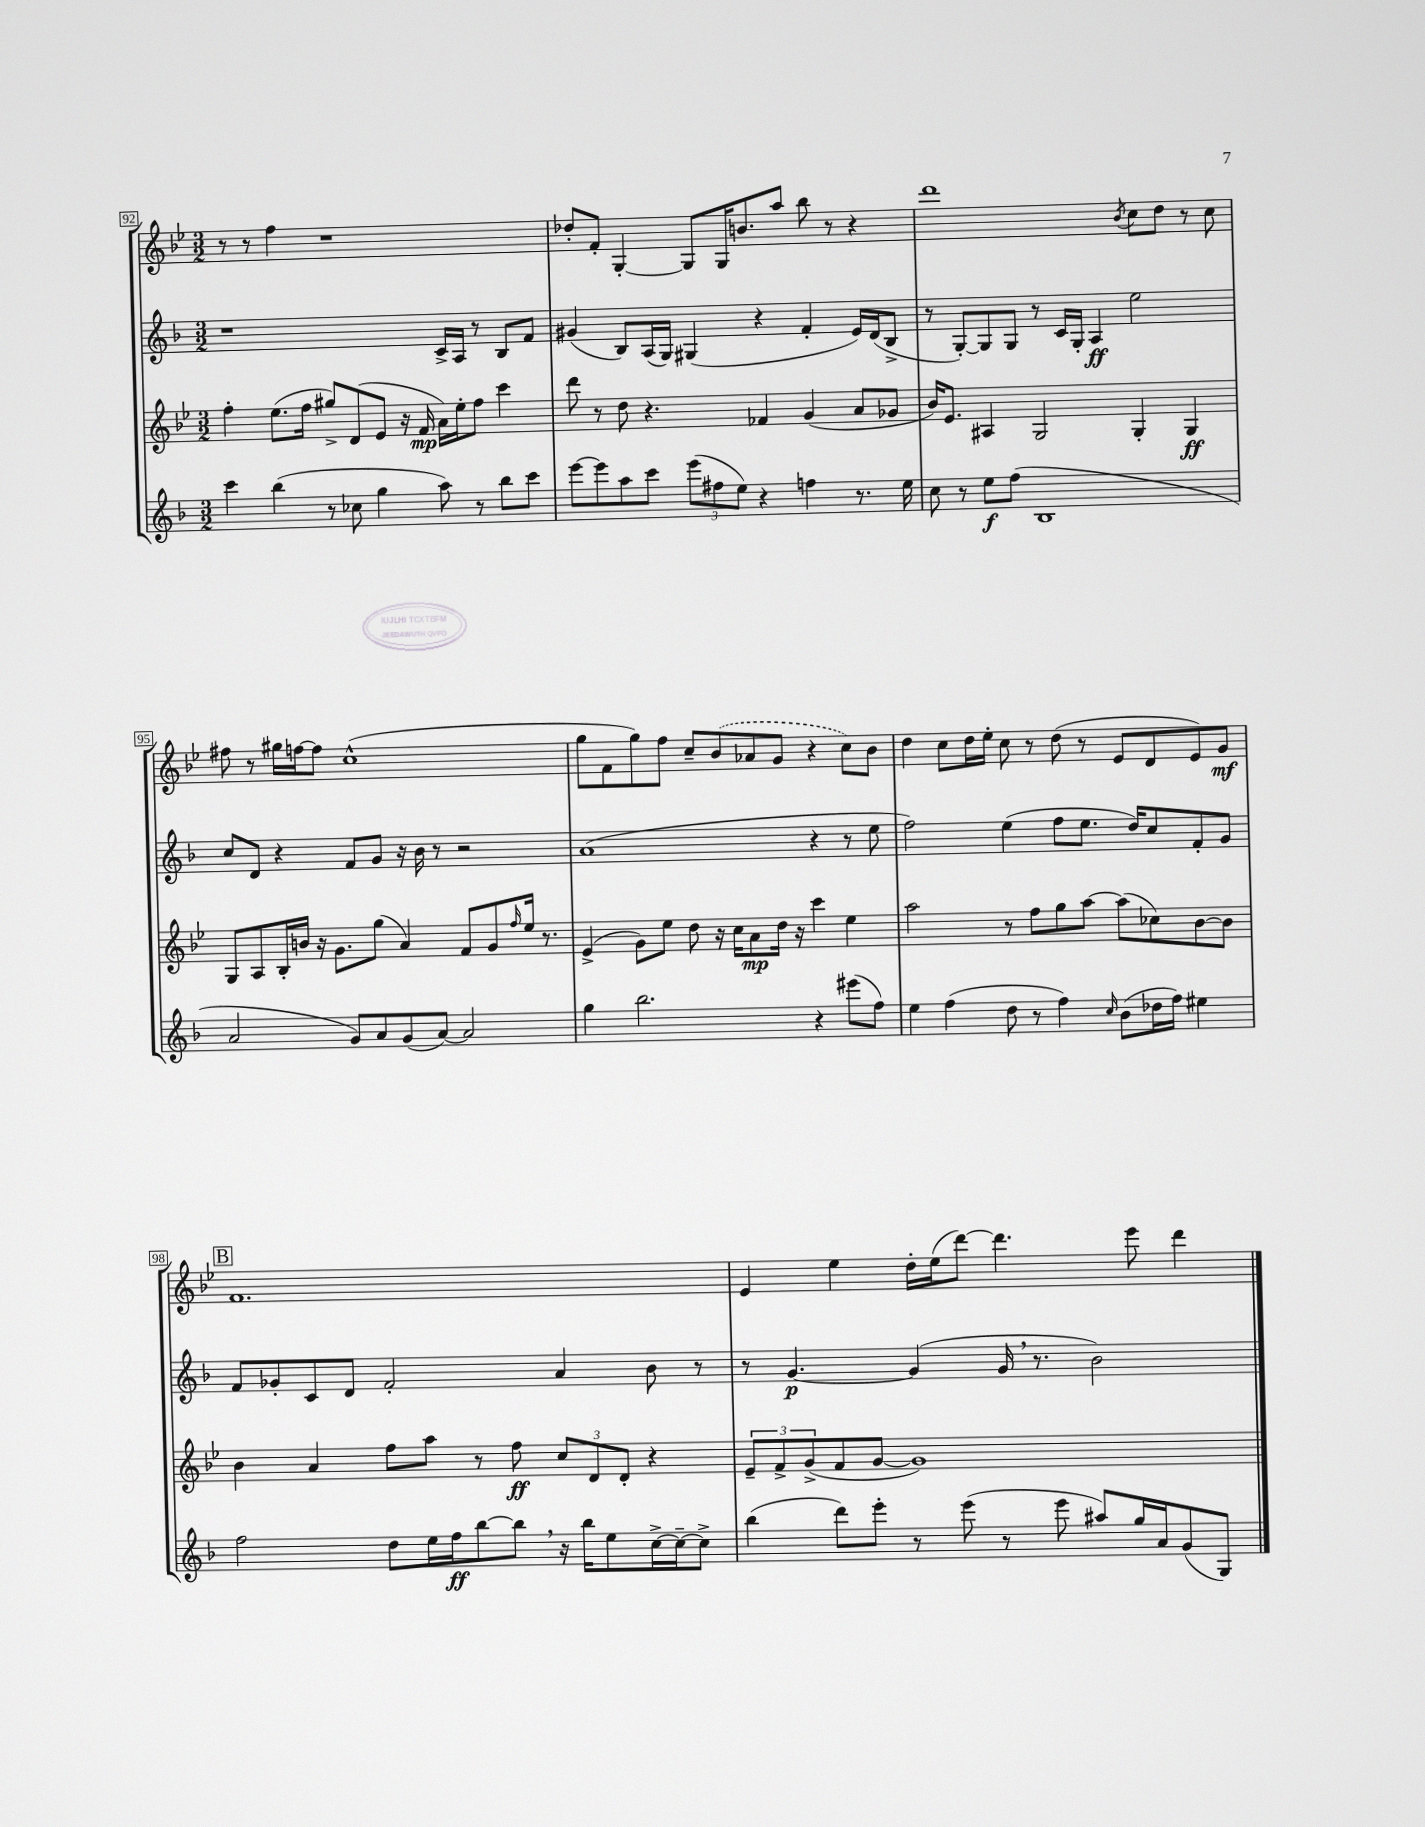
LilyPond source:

<<
\new StaffGroup <<
\new Staff = "s0" {
    \clef treble \key bes \major \numericTimeSignature \time 3/2
    r8 r8 f''4 r1 |
    des''8-. f'8-. g4~-. g8 g16 b'8. a''8 bes''8 r8 r4 |
    d'''1 \acciaccatura { bes'8 } c''8 d''8 r8 c''8 |
    fis''8 r8 gis''16 f''16~ f''8 c''1-^( |
    g''8 f'8 g''8) f''8 c''8-- \once \slurDashed bes'8( aes'8 g'8 r4 c''8) bes'8 |
    d''4 c''8 d''16 ees''16-. c''8 r8 d''8( r8 ees'8 d'8 ees'8) g'8\mf |
    \mark \markup { \box "B" } f'1. |
    ees'4 ees''4 d''16-. ees''16( d'''8~) d'''4. ees'''8 d'''4 \bar "|." |
}
\new Staff = "s1" {
    \clef treble \key f \major \numericTimeSignature \time 3/2
    r1 c'16-> a16 r8 bes8 f'8 |
    gis'4( bes8) a16( g16) gis4( r4 f'4-. e'16) d'16( bes8-> |
    r8 g8~-.) g8 g8 r8 c'16 g16-. a4\ff e''2 |
    c''8 d'8 r4 f'8 g'8 r16 bes'16 r8 r2 |
    a'1( r4 r8 e''8 |
    f''2) e''4( f''8 e''8. d''16) c''8 f'8-. g'8 |
    \mark \markup { \box "B" } f'8 ges'8-. c'8 d'8 f'2-. a'4 bes'8 r8 |
    r8 g'4.~\p g'4( g'16 \breathe r8. bes'2) \bar "|." |
}
\new Staff = "s2" {
    \clef treble \key bes \major \numericTimeSignature \time 3/2
    f''4-. ees''8.( f''16 gis''8->) d'8( ees'8 r16 f'16\mp a'16) ees''16-. f''8 c'''4 |
    d'''8 r8 d''8 r4. fes'4 g'4( a'8 ges'8 |
    bes'16) ees'8. ais4 g2 g4-. g4\ff |
    g8 a8 bes16-. b'16 r16 g'8. g''8( a'4) f'8 g'8 \grace { f''16 } ees''16 r8. |
    ees'4->( g'8) ees''8 d''8 r16 c''16 a'8\mp d''16 r16 c'''4 ees''4 |
    a''2 r8 f''8 g''8 a''8~ a''8( ces''8) bes'8~ bes'8 |
    \mark \markup { \box "B" } bes'4 a'4 f''8 a''8 r8 f''8\ff \tuplet 3/2 { c''8 d'8 d'8-. } r4 |
    \tuplet 3/2 { ees'8-- f'8-> g'8->( } f'8 g'8~ g'1) \bar "|." |
}
\new Staff = "s3" {
    \clef treble \key f \major \numericTimeSignature \time 3/2
    c'''4 bes''4( r8 ces''8 g''4 a''8) r8 bes''8 c'''8 |
    e'''8~ e'''8 a''8 c'''8 \tuplet 3/2 { e'''8( fis''8 e''8) } r4 f''4 r8. e''16 |
    c''8 r8 e''8\f f''8( bes1 |
    a'2 g'8) a'8 g'8( a'8~) a'2 |
    g''4 bes''2. r4 eis'''8( f''8) |
    e''4 f''4( d''8 r8 f''4) \grace { c''16 } bes'8( des''16 f''16) eis''4 |
    \mark \markup { \box "B" } f''2 d''8 e''16 f''16\ff bes''8~ bes''8 \breathe r16 bes''16 e''8 c''16~-> c''16~-- c''8-> |
    bes''4( d'''8) e'''8-. r8 e'''8( r8 e'''8 ais''8) g''16 a'16 g'8( g8) \bar "|." |
}
>>
>>
\layout { \context { \Score currentBarNumber = #92 \override BarNumber.stencil = #(make-stencil-boxer 0.1 0.3 ly:text-interface::print) } }
